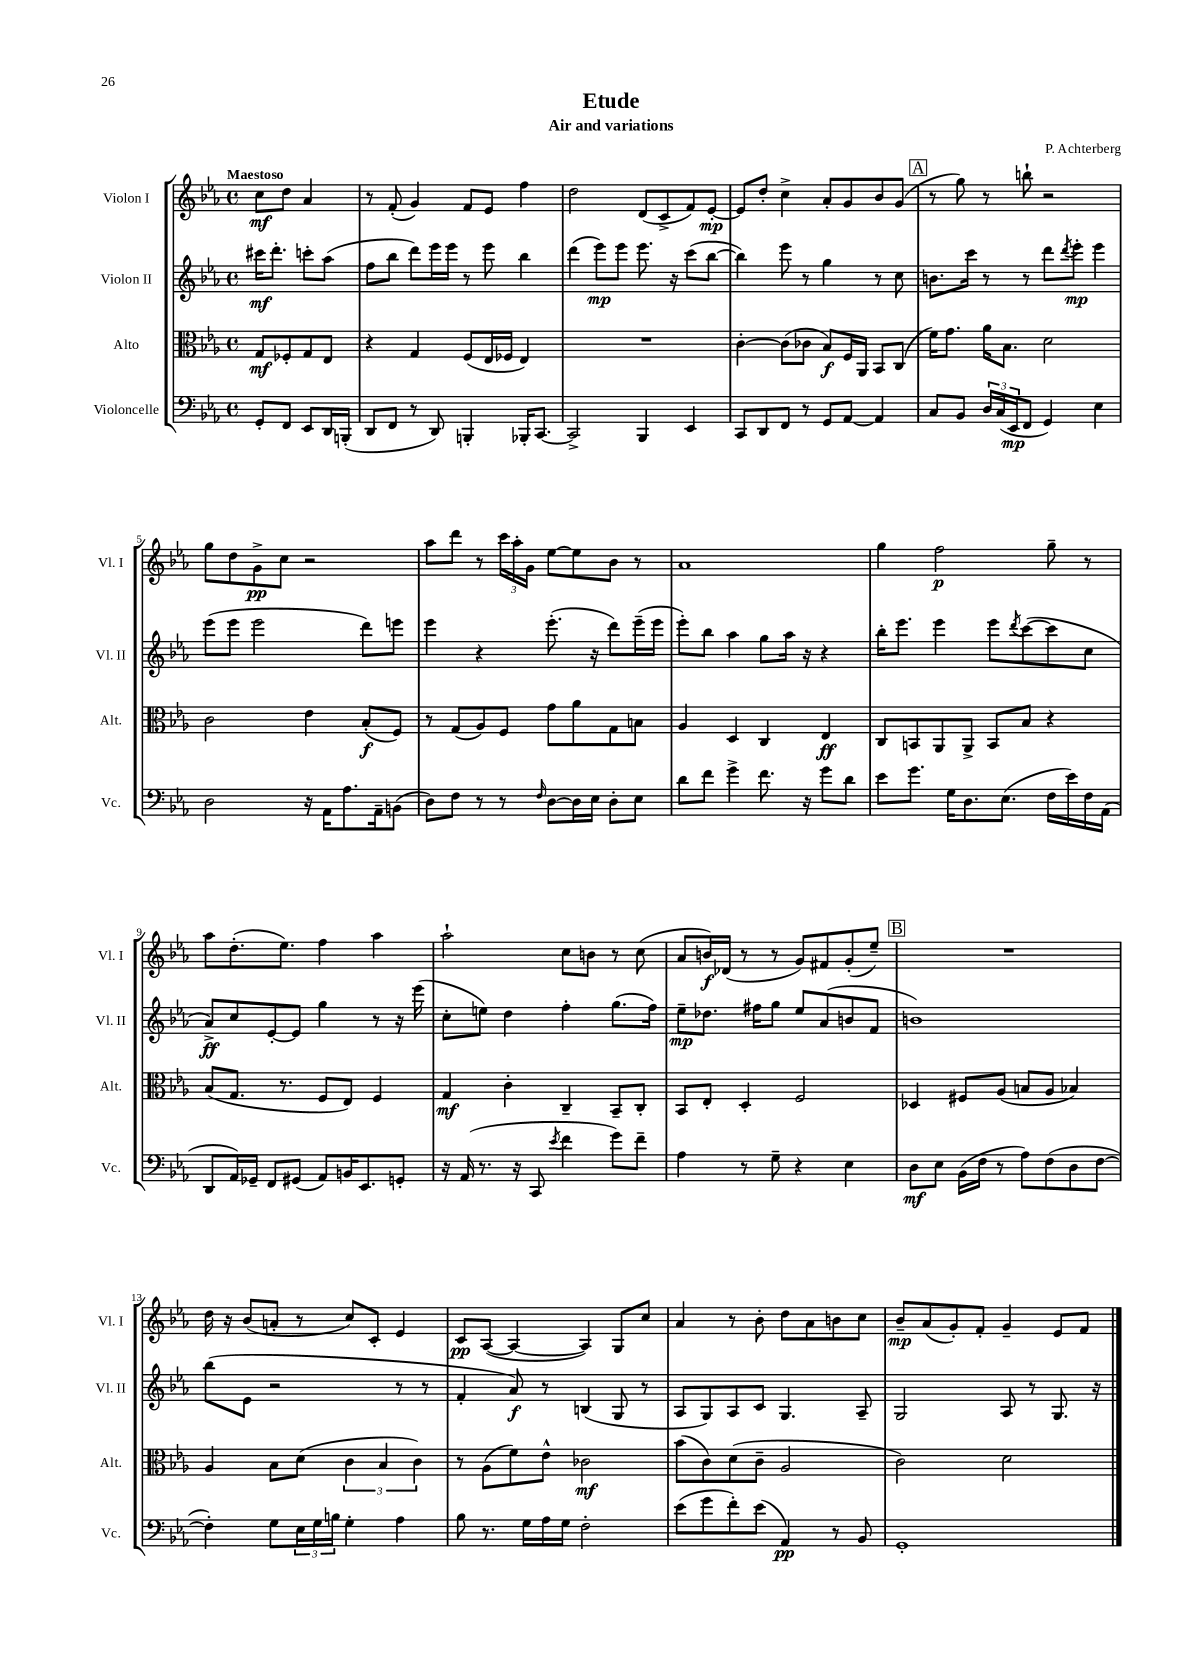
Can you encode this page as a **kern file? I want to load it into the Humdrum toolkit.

**kern	**dynam	**kern	**dynam	**kern	**dynam	**kern	**dynam
*part4	*part4	*part3	*part3	*part2	*part2	*part1	*part1
*staff4	*staff4	*staff3	*staff3	*staff2	*staff2	*staff1	*staff1
*I"Violoncelle	*	*I"Alto	*	*I"Violon II	*	*I"Violon I	*
*I'Vc.	*	*I'Alt.	*	*I'Vl. II	*	*I'Vl. I	*
*clefF4	*	*clefC3	*	*clefG2	*	*clefG2	*
*k[b-e-a-]	*	*k[b-e-a-]	*	*k[b-e-a-]	*	*k[b-e-a-]	*
*M4/4	*	*M4/4	*	*M4/4	*	*M4/4	*
*met(c)	*	*met(c)	*	*met(c)	*	*met(c)	*
=	=	=	=	=	=	=	=
!	!	!	!	!	!	!LO:TX:a:B:t=Maestoso	!
8GG'/L	.	8G/L	mf	16ccc#X\KL	mf	8cc\L	mf
.	.	.	.	8.ddd'\J	.	.	.
8FF/J	.	8F-X'/	.	.	.	8dd\J	.
8EE-/L	.	8G/	.	8cccn'\L	.	4a-/	.
16DD/L	.	8E-/J	.	(8aa-\J	.	.	.
(16BBBn'/JJ	.	.	.	.	.	.	.
=1	=1	=1	=1	=1	=1	=1	=1
8DD/L	.	4r	.	8ff\L	.	8r	.
8FF/J	.	.	.	8bb-\J	.	(8f'/	.
8r	.	4G/	.	8ddd\L)	.	4g/)	.
8DD/)	.	.	.	16eee-\L	.	.	.
.	.	.	.	16eee-\JJ	.	.	.
4BBBn'/	.	(8F/L	.	8r	.	8f/L	.
.	.	16E-/L	.	8eee-\	.	8e-/J	.
.	.	16F-X/JJ	.	.	.	.	.
16BBB-X'/KL	.	4E-/)	.	4bb-\	.	4ff\	.
[8.CC/J	.	.	.	.	.	.	.
=2	=2	=2	=2	=2	=2	=2	=2
2CC^/]	.	1r	.	(4ddd\	.	2dd\	.
.	.	.	.	8eee-\L)	mp	.	.
.	.	.	.	8eee-\J	.	.	.
4BBB-/	.	.	.	8.eee-\	.	(8d/L	.
.	.	.	.	.	.	8c^/	.
.	.	.	.	16r	.	.	.
4EE-/	.	.	.	(8ccc\L	.	8f/)	.
.	.	.	.	[8bb-\J	.	[8e-'/J	mp
=3	=3	=3	=3	=3	=3	=3	=3
8CC/L	.	[4c'\	.	4bb-\])	.	8e-/L]	.
8DD/	.	.	.	.	.	8dd'/J	.
8FF/J	.	(8c\L]	.	8eee-\	.	4cc^\	.
8r	.	8c-X\J	.	8r	.	.	.
8GG/L	.	8B-/L)	f	4gg\	.	8a-'/L	.
[8AA-/J	.	16F/L	.	.	.	8g/	.
.	.	16AA-/JJ	.	.	.	.	.
4AA-/]	.	8BB-/L	.	8r	.	8b-/	.
.	.	(8C/J	.	8cc\	.	(8g/J	.
!!LO:REH:place=s1:t=A
=4	=4	=4	=4	=4	=4	=4	=4
8C/L	.	16f\KL)	.	8.bn\L	.	8r	.
.	.	8.g\J	.	.	.	.	.
8BB-/J	.	.	.	.	.	8gg\)	.
.	.	.	.	16ccc\Jk	.	.	.
24D/LL	.	16a-\KL	.	8r	.	8r	.
(24C/	.	.	.	.	.	.	.
.	.	8.B-\J	.	.	.	.	.
24EE-/J	mp	.	.	.	.	.	.
8FF/J	.	.	.	8r	.	8bbn`\	.
4GG/)	.	2d\	.	8ddd\L	.	2r	.
.	.	.	.	8qddd/	.	.	.
.	.	.	.	8eee-'\J	mp	.	.
4E-\	.	.	.	4eee-\	.	.	.
!!LO:LB:g=z
=5	=5	=5	=5	=5	=5	=5	=5
2D\	.	2c\	.	(8eee-\L	.	8gg\L	.
.	.	.	.	8eee-\J	.	8dd\	.
.	.	.	.	2eee-\	.	8g^\	pp
.	.	.	.	.	.	8cc\J	.
16r	.	4e-\	.	.	.	2r	.
16AA-\KL	.	.	.	.	.	.	.
8.A-\	.	.	.	.	.	.	.
.	.	(8B-'/L	f	8ddd\L)	.	.	.
16AA-~\k	.	.	.	.	.	.	.
(8BBn\J	.	8F/J)	.	8eeen\J	.	.	.
=6	=6	=6	=6	=6	=6	=6	=6
8D\L)	.	8r	.	4eee-\	.	8aa-\L	.
8F\J	.	(8G/L	.	.	.	8ddd\J	.
8r	.	8A-/)	.	4r	.	8r	.
8r	.	8F/J	.	.	.	24ccc\LL	.
.	.	.	.	.	.	24aa-'\	.
.	.	.	.	.	.	24g\JJ	.
16qqF/	.	.	.	.	.	.	.
[8D\L	.	8g\L	.	(8.eee-'\	.	[8ee-\L	.
16D\L]	.	8a-\	.	.	.	8ee-\]	.
16E-\JJ	.	.	.	16r	.	.	.
8D'\L	.	8G\	.	8ddd\L)	.	8b-\J	.
8E-\J	.	8Bn\J	.	(16eee-~\L	.	8r	.
.	.	.	.	16eee-\JJ	.	.	.
=7	=7	=7	=7	=7	=7	=7	=7
8d\L	.	4A-/	.	8eee-'\L)	.	1a-	.
8f\J	.	.	.	8bb-\J	.	.	.
4g^\	.	4D/	.	4aa-\	.	.	.
8.f\	.	4C/	.	8gg\L	.	.	.
.	.	.	.	16aa-\Jk	.	.	.
16r	.	.	.	16r	.	.	.
8g\L	.	4E-/	ff	4r	.	.	.
8d\J	.	.	.	.	.	.	.
=8	=8	=8	=8	=8	=8	=8	=8
8e-\L	.	8C/L	.	16bb-'\KL	.	4gg\	.
.	.	.	.	8.eee-\J	.	.	.
8.g\J	.	8BBn/	.	.	.	.	.
.	.	8AA-/	.	4eee-\	.	2ff\	p
16G\KL	.	.	.	.	.	.	.
8.D\	.	8AA-^/J	.	.	.	.	.
.	.	8BB/L	.	8eee-\L	.	.	.
(8.E-\J	.	.	.	.	.	.	.
.	.	.	.	8qddd/	.	.	.
.	.	8B-/J	.	([8ccc\	.	.	.
16F\LL	.	4r	.	8ccc\]	.	8gg~\	.
16e-\)	.	.	.	.	.	.	.
16F\	.	.	.	8cc\J	.	8r	.
(16AA-\JJ	.	.	.	.	.	.	.
!!LO:LB:g=z
=9	=9	=9	=9	=9	=9	=9	=9
8DD/L	.	(8B-/L	.	8a-^/L)	ff	8aa-\L	.
16AA-/L)	.	8.G/J	.	8cc/	.	(8.dd'\	.
16GG-X~/JJ	.	.	.	.	.	.	.
8FF/L	.	.	.	[8e-'/	.	.	.
.	.	8.r	.	.	.	8.ee-\J)	.
(8GG#X/J	.	.	.	8e-/J]	.	.	.
8AA-/L)	.	8F/L	.	4gg\	.	4ff\	.
16BBn/K	.	8E-/J)	.	.	.	.	.
8.EE-/	.	.	.	.	.	.	.
.	.	4F/	.	8r	.	4aa-\	.
8GGn'/J	.	.	.	16r	.	.	.
.	.	.	.	(16eee-\	.	.	.
=10	=10	=10	=10	=10	=10	=10	=10
16r	.	4G/	mf	8cc'\L	.	2aa-`\	.
(16AA-/	.	.	.	.	.	.	.
8.r	.	.	.	8een\J)	.	.	.
.	.	4c'\	.	4dd\	.	.	.
16r	.	.	.	.	.	.	.
8CC/	.	.	.	.	.	.	.
8qe-/	.	.	.	.	.	.	.
4f\	.	4C~/	.	4ff'\	.	8cc\L	.
.	.	.	.	.	.	8bn\J	.
8g\L)	.	8BB-~/L	.	(8.gg\L	.	8r	.
8f~\J	.	8C'/J	.	.	.	(8cc\	.
.	.	.	.	16ff\Jk)	.	.	.
=11	=11	=11	=11	=11	=11	=11	=11
4A-\	.	8BB-/L	.	8ee-~\L	mp	8a-/L	.
.	.	8E-'/J	.	8.dd-X\J	.	16bn/L)	f
.	.	.	.	.	.	(16d-X/JJ	.
8r	.	4D'/	.	.	.	8r	.
.	.	.	.	16ff#X\KL	.	.	.
8G~\	.	.	.	8gg\J	.	8r	.
4r	.	2F/	.	8ee-/L	.	8g/L)	.
.	.	.	.	(8a-/	.	8f#X/	.
4E-\	.	.	.	8bn/	.	(8g'/	.
.	.	.	.	8f/J	.	8ee-~/J)	.
!!LO:REH:place=s1:t=B
=12	=12	=12	=12	=12	=12	=12	=12
8D\L	mf	4D-X/	.	1bn)	.	1r	.
8E-\J	.	.	.	.	.	.	.
(16BB-\LL	.	8F#X/L	.	.	.	.	.
16F\JJ	.	.	.	.	.	.	.
8r	.	(8A-/J	.	.	.	.	.
8A-\L)	.	8Bn/L	.	.	.	.	.
(8F\	.	8A-/J	.	.	.	.	.
8D\	.	4B-X/)	.	.	.	.	.
[8F\J	.	.	.	.	.	.	.
!!LO:LB:g=z
=13	=13	=13	=13	=13	=13	=13	=13
4F'\])	.	4A-/	.	(8bb-\L	.	16dd\	.
.	.	.	.	.	.	16r	.
.	.	.	.	8e-\J	.	(8b-/L	.
8G\L	.	8B-\L	.	2r	.	8an'/J	.
24E-\L	.	(8d\J	.	.	.	8r	.
24G\	.	.	.	.	.	.	.
24Bn\JJ	.	.	.	.	.	.	.
4G'\	.	6c\	.	.	.	8cc/L)	.
.	.	.	.	.	.	8c'/J	.
.	.	6B-/	.	.	.	.	.
4A-\	.	.	.	8r	.	4e-/	.
.	.	6c\)	.	.	.	.	.
.	.	.	.	8r	.	.	.
=14	=14	=14	=14	=14	=14	=14	=14
8B-\	.	8r	.	4f'/	.	8c/L	pp
8.r	.	(8A-\L	.	.	.	([8A-/J	.
.	.	8f\)	.	8a-/)	f	4A-/_	.
16G\LL	.	.	.	.	.	.	.
16A-\	.	8e-^^\J	.	8r	.	.	.
16G\JJ	.	.	.	.	.	.	.
2F'\	.	2c-X\	mf	(4Bn/	.	4A-/])	.
.	.	.	.	8G/	.	8G/L	.
.	.	.	.	8r	.	8cc/J	.
=15	=15	=15	=15	=15	=15	=15	=15
(8e-\L	.	(8b-\L	.	8A-/L	.	4a-/	.
8g\	.	8c\)	.	8G/)	.	.	.
8f'\)	.	(8d\	.	8A-/	.	8r	.
(8e-\J	.	8c~\J	.	8c/J	.	8b-'\	.
4AA-/)	pp	2A-/	.	4.G/	.	8dd\L	.
.	.	.	.	.	.	8a-\	.
8r	.	.	.	.	.	8bn\	.
8BB-/	.	.	.	8A-~/	.	8cc\J	.
=16	=16	=16	=16	=16	=16	=16	=16
1GG'	.	2c\)	.	2G/	.	8b-~/L	mp
.	.	.	.	.	.	(8a-/	.
.	.	.	.	.	.	8g'/)	.
.	.	.	.	.	.	8f'/J	.
.	.	2d\	.	8A-/	.	4g~/	.
.	.	.	.	8r	.	.	.
.	.	.	.	8.G/	.	8e-/L	.
.	.	.	.	.	.	8f/J	.
.	.	.	.	16r	.	.	.
==	==	==	==	==	==	==	==
*-	*-	*-	*-	*-	*-	*-	*-
